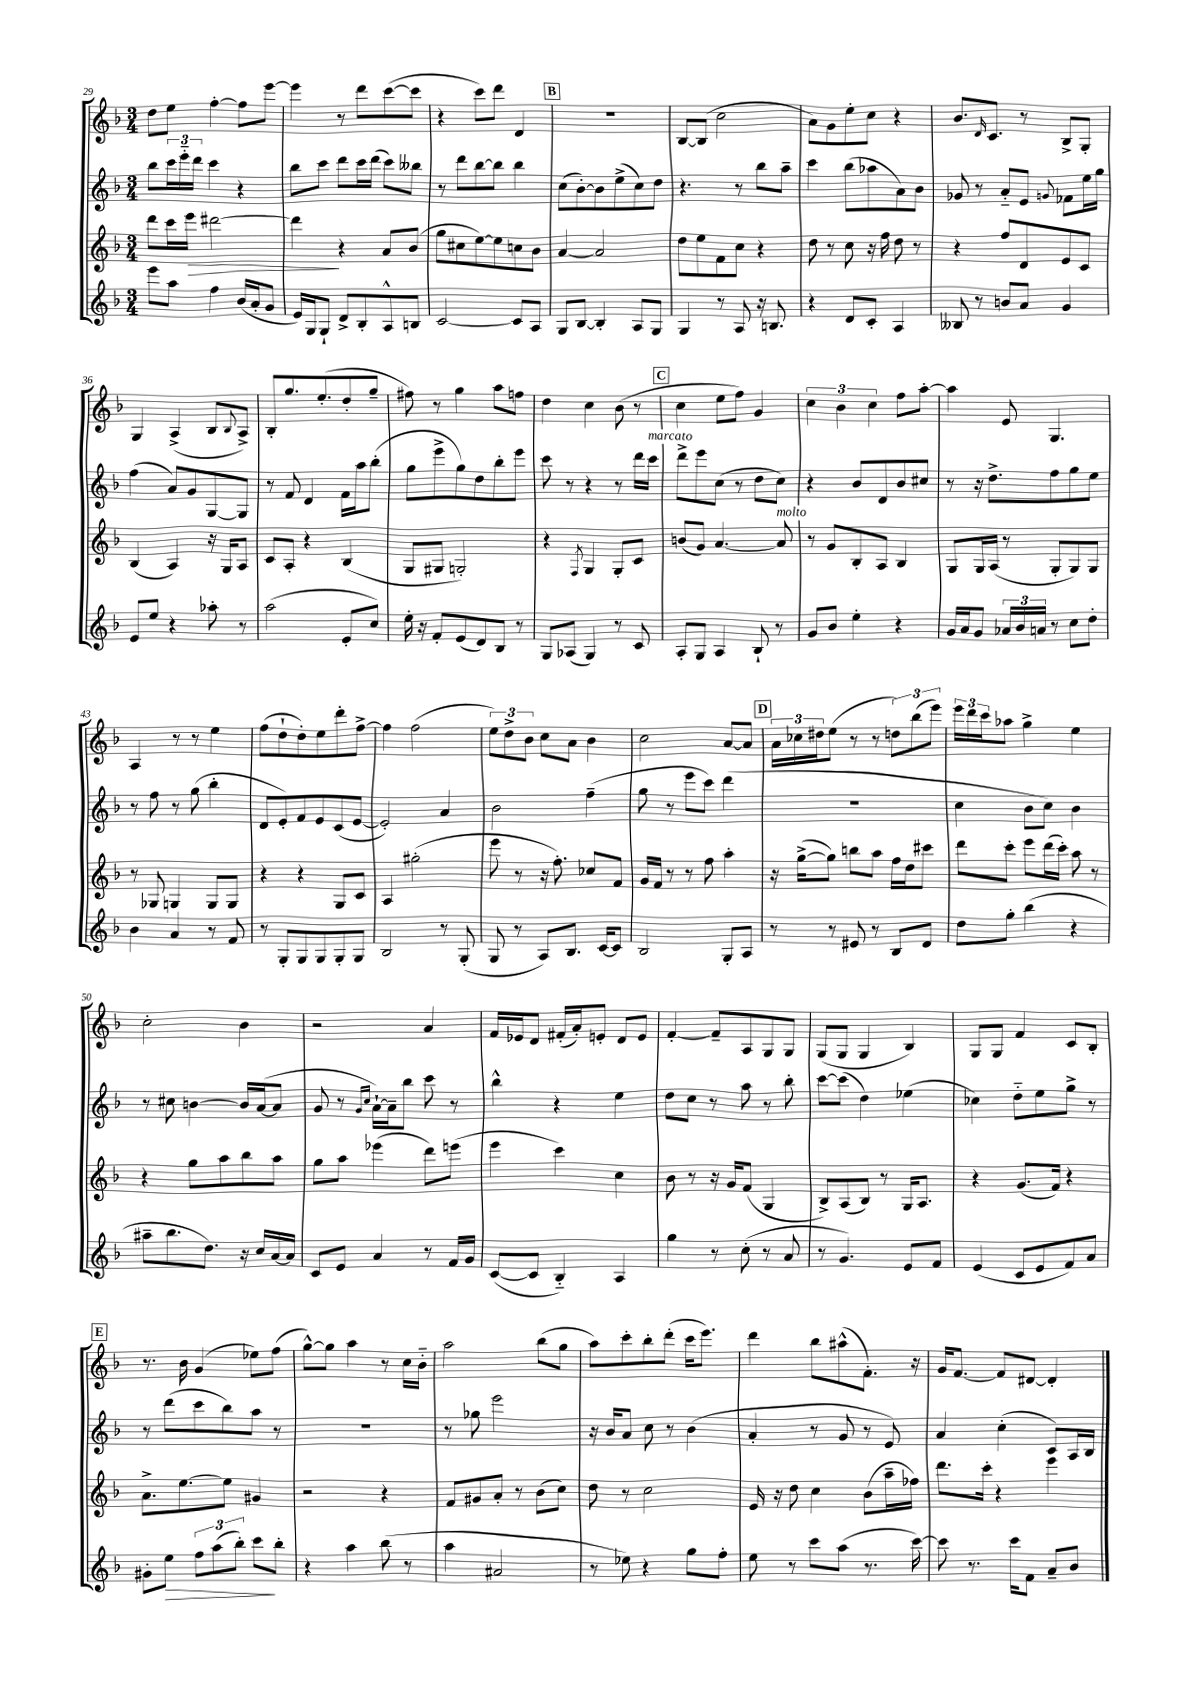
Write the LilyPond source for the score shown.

<<
\new StaffGroup <<
\new Staff = "s0" {
    \clef treble \key f \major \numericTimeSignature \time 3/4
    d''8 e''8 f''4~-. f''8 e'''8~ |
    e'''4 r8 d'''8 c'''8~( c'''8 |
    r4 c'''8) d'''8 d'4 |
    \mark \markup { \box "B" } R2. |
    bes8~ bes8( c''2 |
    a'8) g'8 e''8-. c''8 r4 |
    bes'8. \grace { d'16 } c'8. r8 bes8-> g8-. |
    g4 a4->( bes8 \appoggiatura { bes8 } a8->) |
    bes8-. g''8. e''8.-.( d''8-. g''8-- |
    fis''8) r8 g''4 a''8 f''8 |
    d''4 c''4 bes'8( r8 |
    \mark \markup { \box "C" } c''4 e''8 f''8) g'4 |
    \tuplet 3/2 { c''4 bes'4 c''4 } f''8 a''8~-. |
    a''4 e'8 g4. |
    a4 r8 r8 e''4 |
    f''8( d''8-! d''8-.) e''8 d'''8-. f''8~-> |
    f''4 f''2( |
    \tuplet 3/2 { e''8) d''8-> bes'8 } c''8 a'8 bes'4 |
    c''2 a'8~ a'8 |
    \mark \markup { \box "D" } \tuplet 3/2 { a'16 ces''16 dis''16 } e''8( r8 r8 \tuplet 3/2 { d''8) bes''8( e'''8) } |
    \tuplet 3/2 { e'''16 d'''16 c'''16 } aes''8 g''4-> e''4 |
    c''2-. bes'4 |
    r2 a'4 |
    f'16 ees'16 d'8 fis'16-.( a'16-.) e'8-. d'8 e'8 |
    f'4~-. f'8-- a8 g8 g8 |
    g8( g8 g4 bes4) |
    g8 g8 f'4 c'8 bes8-. |
    \mark \markup { \box "E" } r8. bes'16 g'4( ees''8) f''8( |
    g''8~-^) g''8 a''4 r8 c''16 bes'16-_ |
    a''2 bes''8( g''8 |
    a''8) c'''8-. bes''8-. d'''8-.( c'''16 e'''8.) |
    d'''4 bes''8 ais''8-^( f'8.-.) r16 |
    g'16 f'8.~ f'8 dis'8~ dis'4-. \bar "|." |
}
\new Staff = "s1" {
    \clef treble \key f \major \numericTimeSignature \time 3/4
    bes''8 \tuplet 3/2 { c'''16 e'''16-_ d'''16 } c'''4 r4 |
    bes''8 c'''8 d'''8 c'''16 d'''16( c'''8) beses''8 |
    r8 d'''8 bes''8~ bes''8 bes''4 |
    \mark \markup { \box "B" } c''8( bes'8~-.) bes'8 e''8->( c''8) d''8 |
    r4. r8 bes''8 a''8-- |
    c'''4 bes''8( aes''8 a'8) bes'8 |
    ges'8 r8 a'8-_ e'8 \appoggiatura { g'8 } fes'8 e''16 g''16 |
    f''4( a'8) g'8 g8~ g8 |
    r8 f'8 d'4 f'16 a''16 bes''8-.( |
    g''8 e'''8-> g''8) d''8 bes''8-. e'''8 |
    c'''8 r8 r4 r8 d'''16 c'''16^\markup { \italic "marcato" } |
    \mark \markup { \box "C" } d'''8-> e'''8 c''8( r8 d''8 c''8) |
    r4 bes'8 d'8 bes'8 cis''8 |
    r8 r16 d''8.-> f''8 g''8 e''8 |
    r8 f''8 r8 g''8( bes''4-. |
    d'8 e'8-.) f'8 e'8 c'8( e'8~ |
    e'2-.) a'4 |
    bes'2 f''4--( |
    g''8 r8 e'''8 c'''8) d'''4( |
    \mark \markup { \box "D" } R2. |
    c''4 bes'8 c''8) bes'4 |
    r8 cis''8 b'4~ b'16 a'16~( a'8 |
    g'8 r8 \grace { g'16 c''16 } a'16~-!) a'16-- bes''8 c'''8 r8 |
    bes''4-^ r4 e''4 |
    d''8 c''8 r8 a''8 r8 bes''8-. |
    c'''8~ c'''8( d''4) ees''4( |
    ces''4) d''8-_ e''8 g''8-> r8 |
    \mark \markup { \box "E" } r8 d'''8( c'''8 bes''8) a''8 r8 |
    R2. |
    r8 ges''8 e'''2 |
    r16 bes'16 a'8 c''8 r8 bes'4( |
    a'4-. r8 g'8 r8 e'8) |
    a'4 c''4-.( c'8) a16 bes16 \bar "|." |
}
\new Staff = "s2" {
    \clef treble \key f \major \numericTimeSignature \time 3/4
    d'''8 c'''16 e'''16\> dis'''2~ |
    dis'''4\! r4 a'8 bes'8( |
    g''8 cis''8 e''8~) e''8 c''8 bes'8 |
    \mark \markup { \box "B" } a'4~ a'2 |
    d''8 e''8 f'8 c''8 r4 |
    d''8 r8 c''8 r16 f''16 d''8 r8 |
    r4 f''8 d'8 e'8 c'8 |
    bes4( a4) r16 g16 a8 |
    c'8 a8-. r4 bes4( |
    g8 gis8 g2-.) |
    r4 \acciaccatura { f8 } g4 g8-. c'8 |
    \mark \markup { \box "C" } b'8( g'8) a'4.~ a'8^\markup { \italic "molto" } |
    r8 g'8 bes8-. a8 bes4 |
    g8 g16 a16( r8 g8-. g8) g8 |
    r8 ges8 g4 g8 g8 |
    r4 r4 g8 c'8 |
    a4 gis''2-.( |
    e'''8 r8 r16 f''8.-.) ces''8 f'8 |
    g'16 f'16 r8 r8 f''8 a''4-. |
    \mark \markup { \box "D" } r16 g''16~->( g''8) b''8 a''8 f''16 d''16 cis'''8 |
    d'''8 c'''8-. e'''8 d'''16( c'''16-.) a''8 r8 |
    r4 g''8 a''8 bes''8 a''8 |
    g''8 a''8 ees'''4( d'''8) e'''8( |
    e'''4 c'''4) c''4 |
    bes'8 r8 r16 g'16 f'8( g4 |
    bes8->) a8( bes8) r8 g16 a8. |
    r4 g'8.( f'16) r4 |
    \mark \markup { \box "E" } a'8.-> e''8.~ e''8 gis'4 |
    r2 r4 |
    f'8 gis'8 a'8-. r8 bes'8( c''8) |
    d''8 r8 c''2 |
    e'16 r16 d''8 c''4 bes'8( a''16-- fes''16) |
    d'''8. c'''16-. r4 e'''4 \bar "|." |
}
\new Staff = "s3" {
    \clef treble \key f \major \numericTimeSignature \time 3/4
    e'''8 a''8 f''4 bes'16( a'16-. g'8 |
    e'16) g16 g8-! d'8-> bes8-. a8-^ b8 |
    c'2~ c'8 a8 |
    \mark \markup { \box "B" } g8 bes8~ bes4-. a8 g8 |
    g4 r8 a8 r16 b8. |
    r4 d'8 c'8-. a4 |
    beses8 r8 b'8 a'8 g'4 |
    e'8 e''8 r4 aes''8-. r8 |
    a''2( e'8-. c''8) |
    e''16-. r16 f'8-. e'8( d'8) bes8 r8 |
    g8 aes8( g4) r8 c'8 |
    \mark \markup { \box "C" } a8-. g8 a4 bes8-! r8 |
    g'8 bes'8 e''4-. r4 |
    g'16 a'16 g'8 \tuplet 3/2 { aes'16 bes'16 a'16 } r8 c''8 d''8-. |
    bes'4 a'4 r8 f'8 |
    r8 g8-. g8 g8 g8-. g8 |
    bes2 r8 g8-.( |
    g8 r8 a8) bes8. c'16~ c'8 |
    bes2 g8-. a8 |
    \mark \markup { \box "D" } r8 r8 eis'8 r8 bes8 d'8 |
    d''8 g''8-. bes''4( r4 |
    ais''8-- bes''8. d''8.) r16 c''16 a'16~ a'16 |
    c'8 e'8 a'4 r8 f'16 g'16 |
    c'8~( c'8 bes4-_) a4 |
    g''4 r8 c''8-.( r8 a'8 |
    r8 g'4.) e'8 f'8 |
    e'4( c'8 e'8 f'8) a'8 |
    \mark \markup { \box "E" } gis'8-. e''8\> \tuplet 3/2 { f''8 a''8( bes''8-.) } c'''8\! bes''8-. |
    r4 a''4 bes''8( r8 |
    a''4 ais'2 |
    r8 ees''8) r4 g''8 f''8-. |
    e''8 r8 c'''8 a''8( r8. c'''16~) |
    c'''8 r8. c'''16 f'8 a'8-- bes'8 \bar "|." |
}
>>
>>
\layout { \context { \Score currentBarNumber = #29 } }
